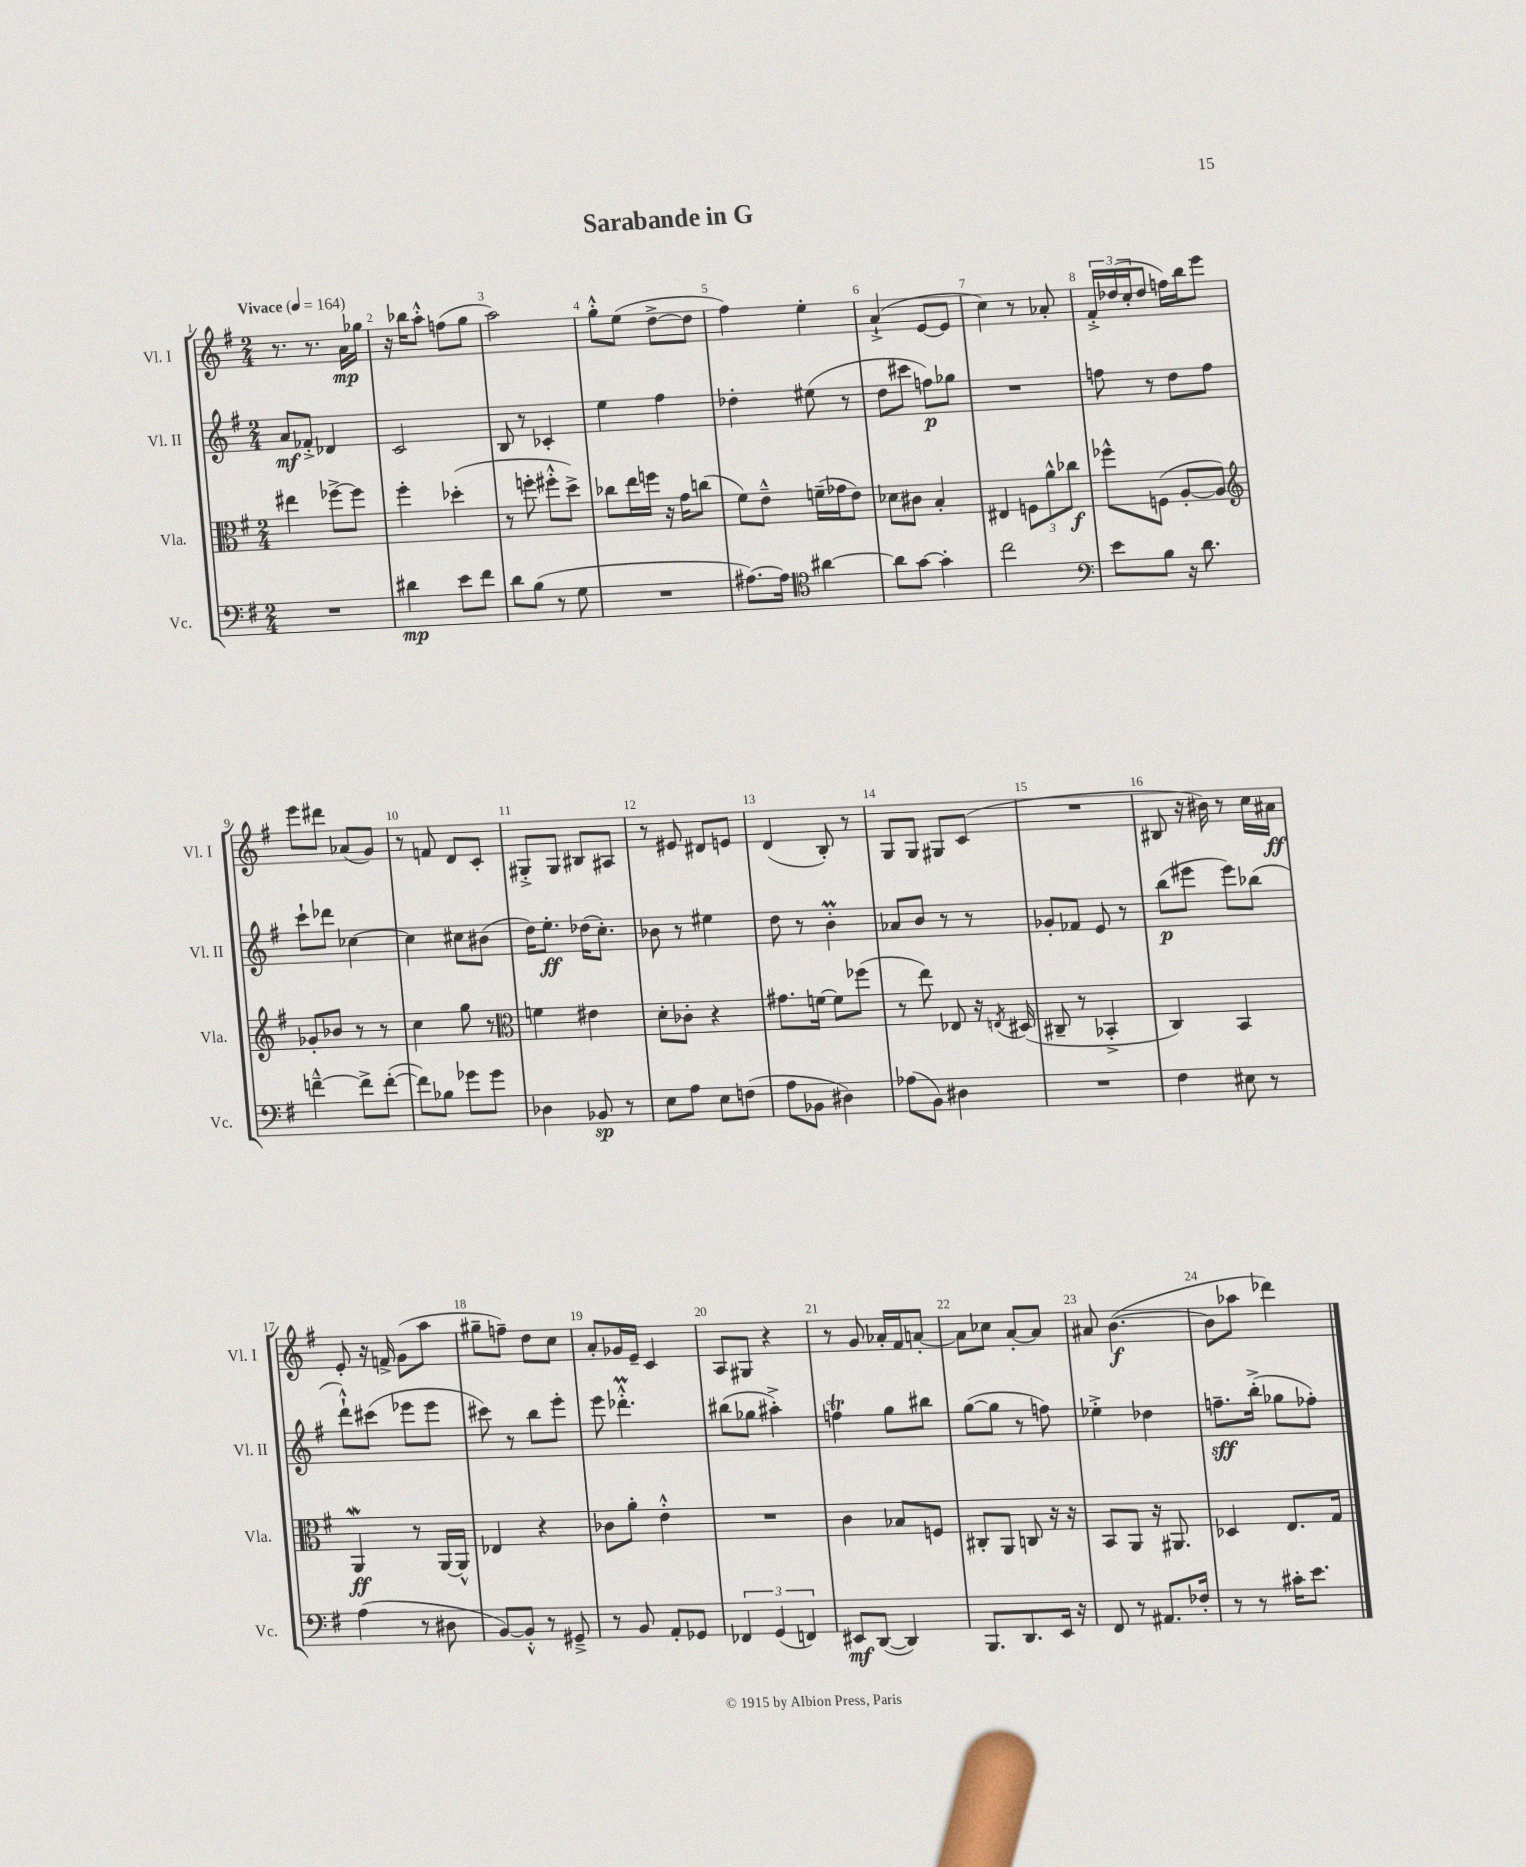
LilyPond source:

\header { title = "Sarabande in G" }
<<
\new StaffGroup <<
\new Staff = "s0" \with { instrumentName = "Vl. I" shortInstrumentName = "Vl. I" } {
    \clef treble \key g \major \numericTimeSignature \time 2/4 \tempo "Vivace" 4 = 164
    r8. r8. a'16\mp ges''16 |
    r16 bes''16 a''8-.-^ f''8( g''8 |
    a''2) |
    g''8-.-^ e''8( d''8~-> d''8 |
    fis''4) e''4-. |
    a'4-!->( e'8~ e'8 |
    c''4) r8 aes'8-. |
    \tuplet 3/2 { fis'16-.-> des''16( c''16-. } des''8 f''16) b''16 e'''8 |
    e'''8 dis'''8 aes'8( g'8) |
    r8 f'8 d'8 c'8-. |
    gis8-.-> gis8 bis8 ais8 |
    r8 eis'8 dis'8 e'8 |
    d'4( b8-.) r8 |
    g8 g8 gis8 c'8( |
    R2 |
    bis8 r16 bis'16) r8 c''16 ais'16\ff |
    e'8-. r16 f'16-> g'8( a''8 |
    gis''8-- f''8--) d''8 c''8 |
    a'8-. ges'16 e'16-- c'4 |
    a8 gis8 r4 |
    r8 g'8 aes'16-. fis'16 a'8~-. |
    a'8 ces''8 a'8~-. a'8 |
    ais'8 b'4.~\f( |
    b'8 aes''8 des'''4) \bar "|." |
}
\new Staff = "s1" \with { instrumentName = "Vl. II" shortInstrumentName = "Vl. II" } {
    \clef treble \key g \major \numericTimeSignature \time 2/4
    a'8\mf fes'8-.-> des'4 |
    c'2 |
    b8 r8 ces'4-. |
    e''4 fis''4 |
    des''4-. eis''8( r8 |
    d''8 cis'''8 f''8\p) ges''8 |
    R2 |
    f''8 r8 d''8 f''8 |
    c'''8-! des'''8 ces''4~ |
    ces''4 cis''8 bis'8( |
    d''16) e''8.-.\ff des''16( c''8.-.) |
    bes'8 r8 eis''4 |
    d''8 r8 b'4-.\prall |
    aes'8 b'8 r8 r8 |
    ges'8-. fes'8 e'8 r8 |
    b''8\p( eis'''8 eis'''8) bes''8( |
    d'''8-!-^) cis'''8( ees'''8 ees'''8 |
    cis'''8) r8 b''8 e'''8-. |
    e'''8 des'''4.-.-^\prall |
    bis''8( ges''8 ais''4-.->) |
    f''4\trill g''8 bis''8 |
    g''8~( g''8 r8 f''8) |
    ees''4-.-> des''4 |
    f''8.--\sff b''16-.->( ges''8 fes''8-.) \bar "|." |
}
\new Staff = "s2" \with { instrumentName = "Vla." shortInstrumentName = "Vla." } {
    \clef alto \key g \major \numericTimeSignature \time 2/4
    eis''4 fes''8~-> fes''8 |
    fis''4-. des''4-.( |
    r8 f''8-. fis''8-.-^ d''8->) |
    ces''8 e''16 f''16 r16 g'16 c''8( |
    fis'8) e'8---^ f'16--( ges'16 e'8) |
    des'8 cis'8 b4-. |
    eis4 \tuplet 3/2 { f8 a'8-^ ces''8\f } |
    fes''8-^ f8( a8~-. a8) |
    \clef treble ges'8-. bes'8 r8 r8 |
    c''4 g''8 r8 |
    \clef alto f'4 eis'4 |
    d'8-. ces'8-. r4 |
    gis'8. f'16~ f'8 fes''8( |
    r8 e''8) ees8 r16 \acciaccatura { e8 } dis16( |
    cis8-- r8 bes,4-.-> |
    c4) b,4 |
    a,4\mordent\ff r8 a,16~ a,16-^ |
    ees4 r4 |
    ces'8 a'8-. e'4-.-^ |
    R2 |
    c'4 bes8 f8 |
    cis8-. a,8 c8 r16 r16 |
    b,8 a,8 r16 ais,8. |
    des4 e8. g16 \bar "|." |
}
\new Staff = "s3" \with { instrumentName = "Vc." shortInstrumentName = "Vc." } {
    \clef bass \key g \major \numericTimeSignature \time 2/4
    R2 |
    dis'4\mp e'8 fis'8 |
    d'8 b8( r8 g8 |
    R2 |
    ais8.~) ais16 \clef tenor ais'4~ |
    ais'8 g'8~ g'4-. |
    c''2 |
    \clef bass e'8 b8 r16 d'8. |
    f'4~---^ f'8-> f'8~-.( |
    f'8) bes8 ges'8 ges'8 |
    des4 bes,8\sp r8 |
    e8 a8 e8 f8( |
    a8 bes,8 dis4) |
    aes8( b,8) dis4 |
    R2 |
    fis4 eis8 r8 |
    a4( r8 dis8 |
    b,8~) b,8-.-^ r8 gis,8---> |
    r8 b,8 a,8-. ges,8 |
    \tuplet 3/2 { fes,4 g,4( f,4) } |
    eis,8\mf d,8~( d,4) |
    b,,8. d,8. e,16 r16 |
    fis,8 r8 ais,8. fes16-. |
    r8 r8 cis'16-. e'8. \bar "|." |
}
>>
>>
\layout { \context { \Score \override BarNumber.break-visibility = ##(#f #t #t) barNumberVisibility = #all-bar-numbers-visible } }
